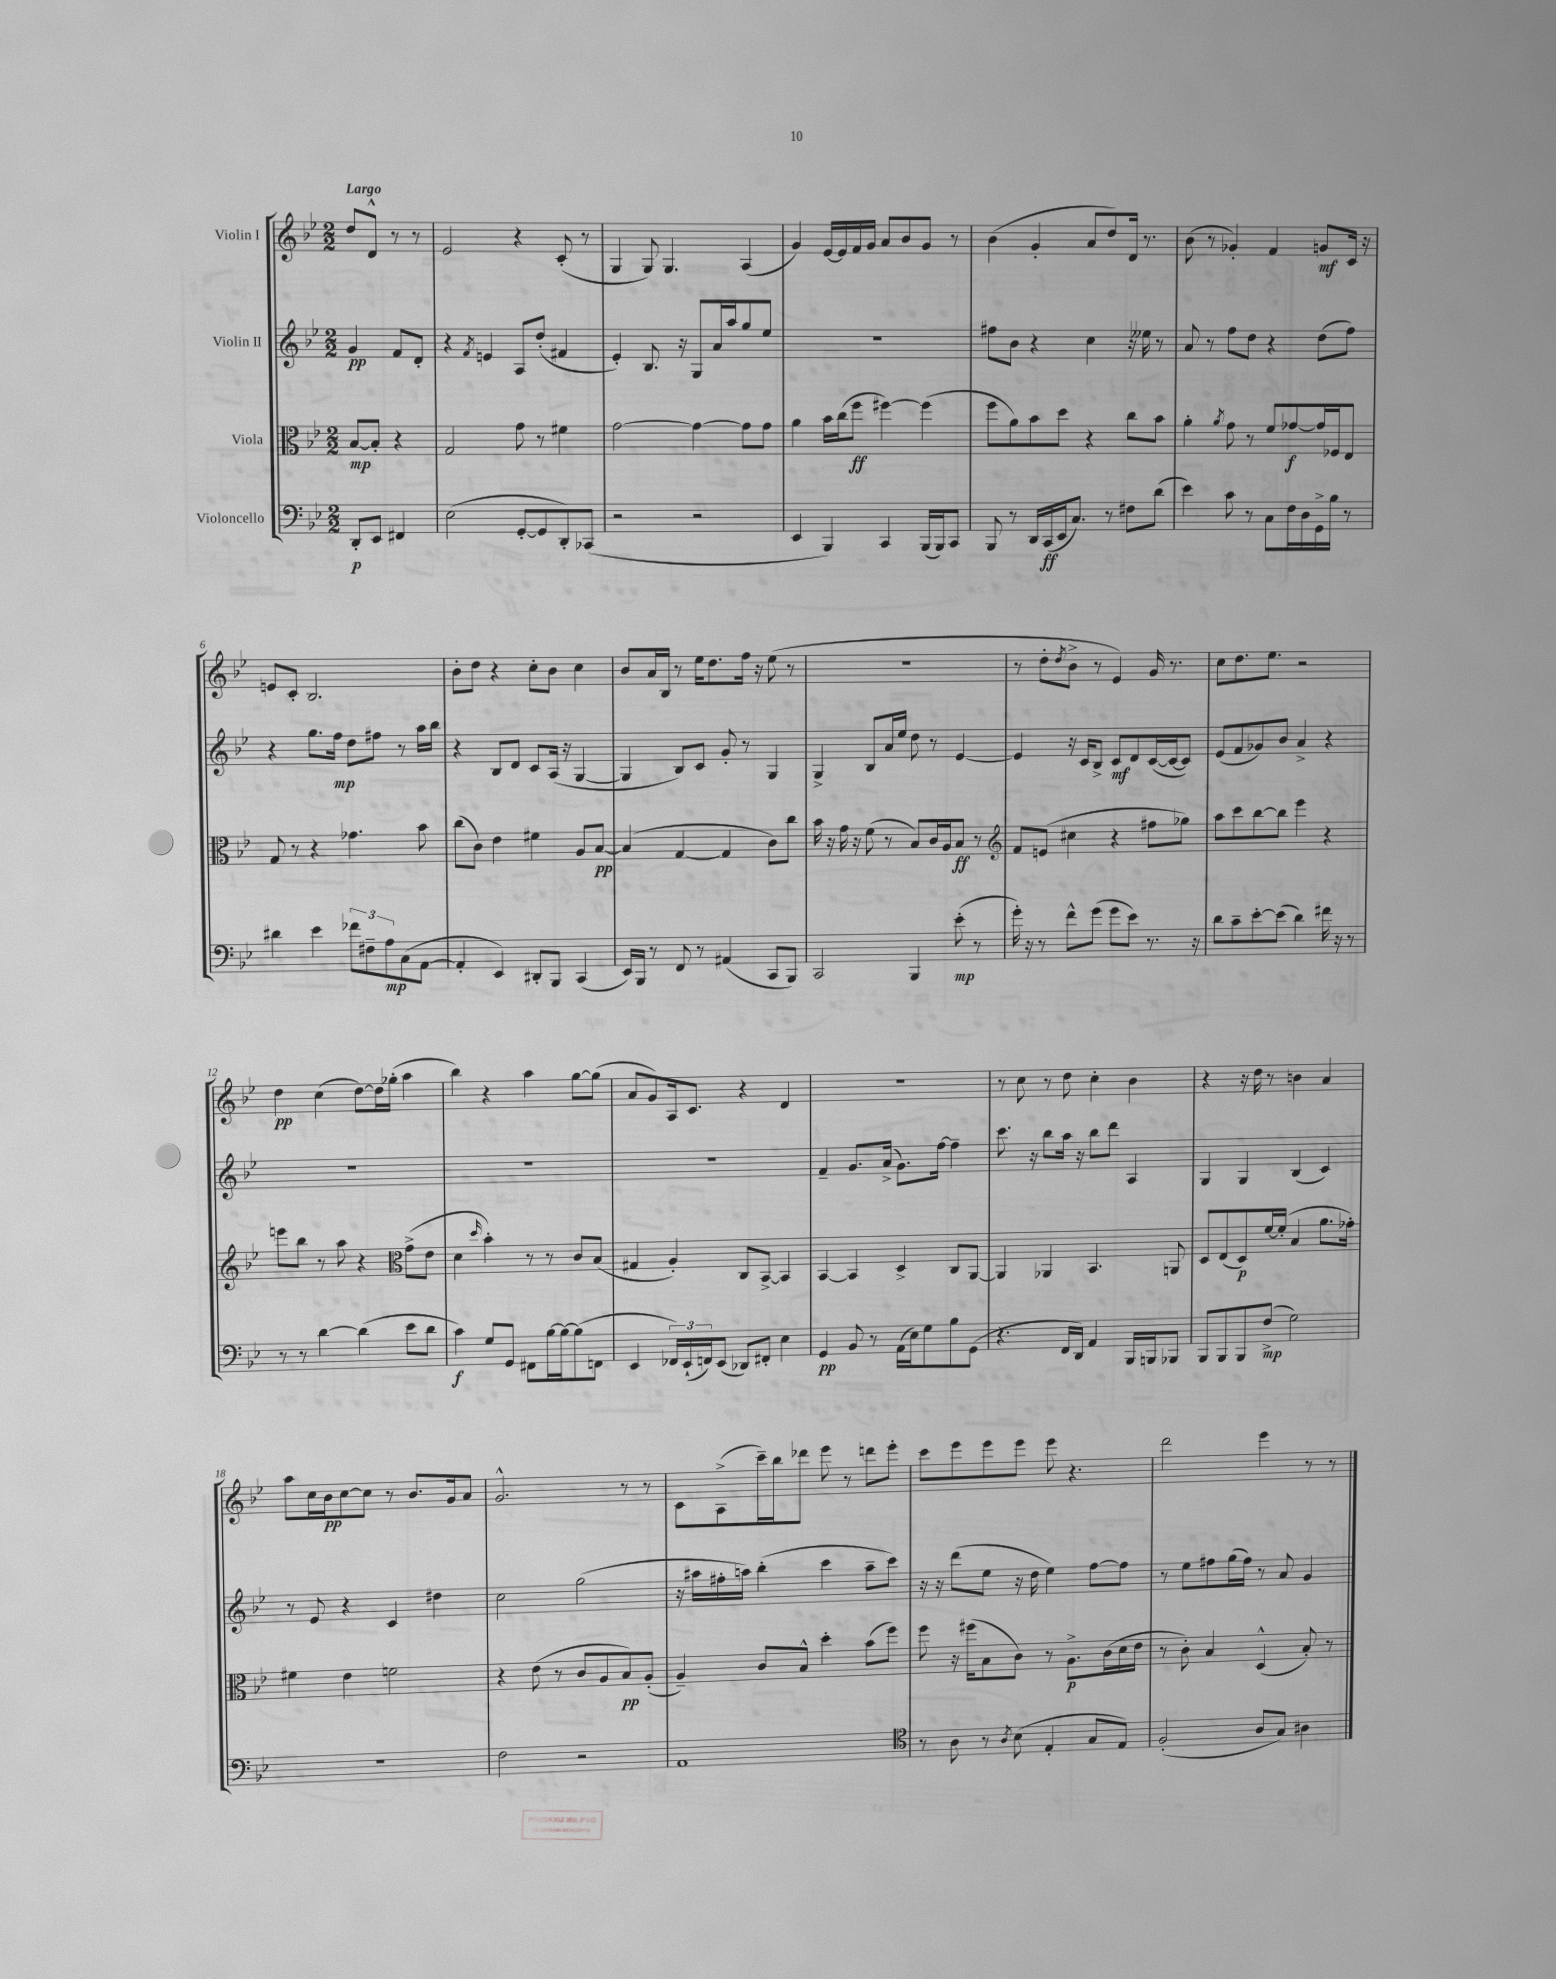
<<
\new StaffGroup <<
\new Staff = "s0" \with { instrumentName = "Violin I" } {
    \clef treble \key bes \major \numericTimeSignature \time 2/2 \partial 2 \tempo "Largo"
    d''8 d'8-^ r8 r8 |
    ees'2 r4 c'8-.( r8 |
    g4 g8) g4. a4( |
    g'4) ees'16~ ees'16 f'16 g'16 a'8 bes'8 g'8 r8 |
    bes'4( g'4-. a'8 d''8) d'16 r8. |
    bes'8( r8 ges'4-.) f'4 g'8\mf c'16 r16 |
    e'8 c'8-. bes2. |
    bes'8-. d''8 r4 c''8-. bes'8 c''4 |
    bes'8 a'16 bes16 r8 ees''16 d''8. f''16 r16 ees''8( r8 |
    R1 |
    r8 d''8-. \acciaccatura { d''8 } bes'8-> r8 ees'4) g'16 r8. |
    c''8 d''8. ees''8. r2 |
    d''4\pp c''4( d''8~) d''16 ges''16-.( a''4 |
    bes''4) r4 a''4 g''8~ g''8( |
    a'8 g'8) a16 c'8. r4 d'4 |
    R1 |
    r8 c''8 r8 d''8 c''4-. bes'4 |
    r4 r16 d''16 r8 b'4 a'4 |
    a''8 c''16 bes'16\pp c''8~ c''8 r8 bes'8. g'16 a'8 |
    g'2.-^ r8 r8 |
    c'8 a8->( c'''16--) bes''16 des'''8 ees'''8 r8 d'''8 ees'''8-. |
    c'''8 ees'''8 ees'''8 ees'''8 ees'''8 r4. |
    d'''2 ees'''4 r8 r8 \bar "|." |
}
\new Staff = "s1" \with { instrumentName = "Violin II" } {
    \clef treble \key bes \major \numericTimeSignature \time 2/2 \partial 2
    g'4\pp f'8 d'8-. |
    r4 \acciaccatura { f'8 } e'4 a8 d''8-.( fis'4 |
    ees'4-.) bes8. r16 g8 a'16 a''16 g''8 ees''8 |
    r1 |
    fis''8 bes'8 r4 c''4 r16 eeses''16 r8 |
    a'8 r8 f''8 d''8 r4 d''8( f''8) |
    r4 g''8. f''16\mp d''8 fis''8 r8 a''16 bes''16 |
    r4 bes8 d'8 c'8 a16( r16 g4~ |
    g4 bes8) c'8 g'8-. r8 g4 |
    g4-> bes8 a'16 ees''16 d''8 r8 ees'4~ |
    ees'4 r16 c'16 bes8-> c'8\mf d'8 c'16~( c'16~ c'8) |
    ees'8( f'8 ges'8) bes'8 a'4-> r4 |
    R1 |
    R1 |
    R1 |
    f'4-- g'8. a'16->( g'8.) f''16~ f''4-- |
    c'''8. r16 bes''8 a''16 r16 bes''8 d'''8 a4 |
    g4 g4 bes4( c'4) |
    r8 ees'8 r4 c'4 dis''4 |
    c''2 g''2( |
    r16 ais''16 fis''16-. a''16) bes''4-.( c'''4 a''8-- c'''8) |
    r16 r16 d'''8( ees''8 r16 d''16 ees''4) f''8~ f''8 |
    r8 ees''8 fis''8 g''16( fis''16) r8 a'8 g'4 \bar "|." |
}
\new Staff = "s2" \with { instrumentName = "Viola" } {
    \clef alto \key bes \major \numericTimeSignature \time 2/2 \partial 2
    bes8~\mp bes8-. r4 |
    g2 g'8 r8 fis'4 |
    g'2~ g'4~ g'8 g'8 |
    a'4 bes'16 c''16( f''8\ff fis''4~) fis''4( |
    f''8 a'8) bes'8 d''8 r4 c''8 bes'8 |
    a'4-. \acciaccatura { a'8 } g'8 r8 f'8 ges'8~\f ges'16 fes16 ees8 |
    g8 r8 r4 ges'4. bes'8 |
    c''8( c'8) ees'4 fis'4 a8 bes8~\pp |
    bes4( g4~ g4 c'8) c''8 |
    bes'16 r16 g'16 r16 f'8( r8 bes8) c'16 a16 bes8\ff r8 |
    \clef treble f'8 e'8( cis''4 r4 fis''8 ges''8) |
    a''8 c'''8 bes''8~ bes''8 ees'''4 r4 |
    e'''8 bes''8 r8 a''8 r4 \clef alto g'8->( ees'8 |
    d'4 \grace { d''16 } bes'4-.) r8 r8 c'8 bes8( |
    gis4 a4-.) c8 bes,8~-> bes,4 |
    bes,4~ bes,4 d4-> c8 a,8~ |
    a,4 aes,4 bes,4. a,8 |
    d8 ees8( d8\p) f'16~ f'16-.( bes4 a'8. ges'16-.) |
    fis'4 ees'4 f'2 |
    r4 ees'8( r8 c'8 a8 bes8\pp) a8-.( |
    a4--) c'8 bes8-^ d''4-. bes'8( f''8) |
    f''8 r16 fis''16( bes8 c'8) r8 a8.->\p c'16( d'16 ees'16 |
    r8 c'8-.) bes4 d4-^( bes8-.) r8 \bar "|." |
}
\new Staff = "s3" \with { instrumentName = "Violoncello" } {
    \clef bass \key bes \major \numericTimeSignature \time 2/2 \partial 2
    d,8-.\p ees,8 fis,4 |
    ees2( g,8~-. g,8 d,8-.) ces,8( |
    r2 r2 |
    ees,4 bes,,4) c,4 bes,,16( bes,,16) c,8 |
    bes,,8 r8 d,16 c,16\ff( ees,16 c8.) r8 fis8 d'8( |
    ees'4) c'8 r8 c8 f16 d16 g,16-> bes16 r8 |
    dis'4 ees'4 \tuplet 3/2 { fes'8 fis8-- a8\mp } c8( a,8~ |
    a,4-. ees,4) dis,8-. bes,,8 c,4( |
    ees,16) bes,,16 r8 f,8 r8 ais,4( c,8 bes,,8) |
    c,2 bes,,4 ees'8-.\mp( r8 |
    g'16-.) r16 r8 f'8-^ g'8( g'8 ees'8) r8. r16 |
    d'8 c'8-- ees'8~-. ees'8( d'4) fis'16 r16 r8 |
    r8 r8 d'4~ d'4( ees'8 d'8 |
    c'4\f) g8 g,8 fis,8 bes16~ bes16~ bes8( f,8 |
    ees,4 \tuplet 3/2 { fes,16) ees,16-!( f,16) } ees,8( des,8) fis,8-. ees4 |
    g,4\pp bes,8 r8 a,16( ees16) g8 bes8 g,8( |
    r4. f,16 d,16) a,4 bes,,16 b,,16 bes,,8 |
    bes,,8 bes,,8 bes,,8 f8->\mp( g2) |
    R1 |
    f2 r2 |
    a,1 |
    \clef tenor r8 a8 r8 \acciaccatura { a8 } bes8( ees4-. g8 ees8) |
    f2-.( a8 g8) ais4 \bar "|." |
}
>>
>>
